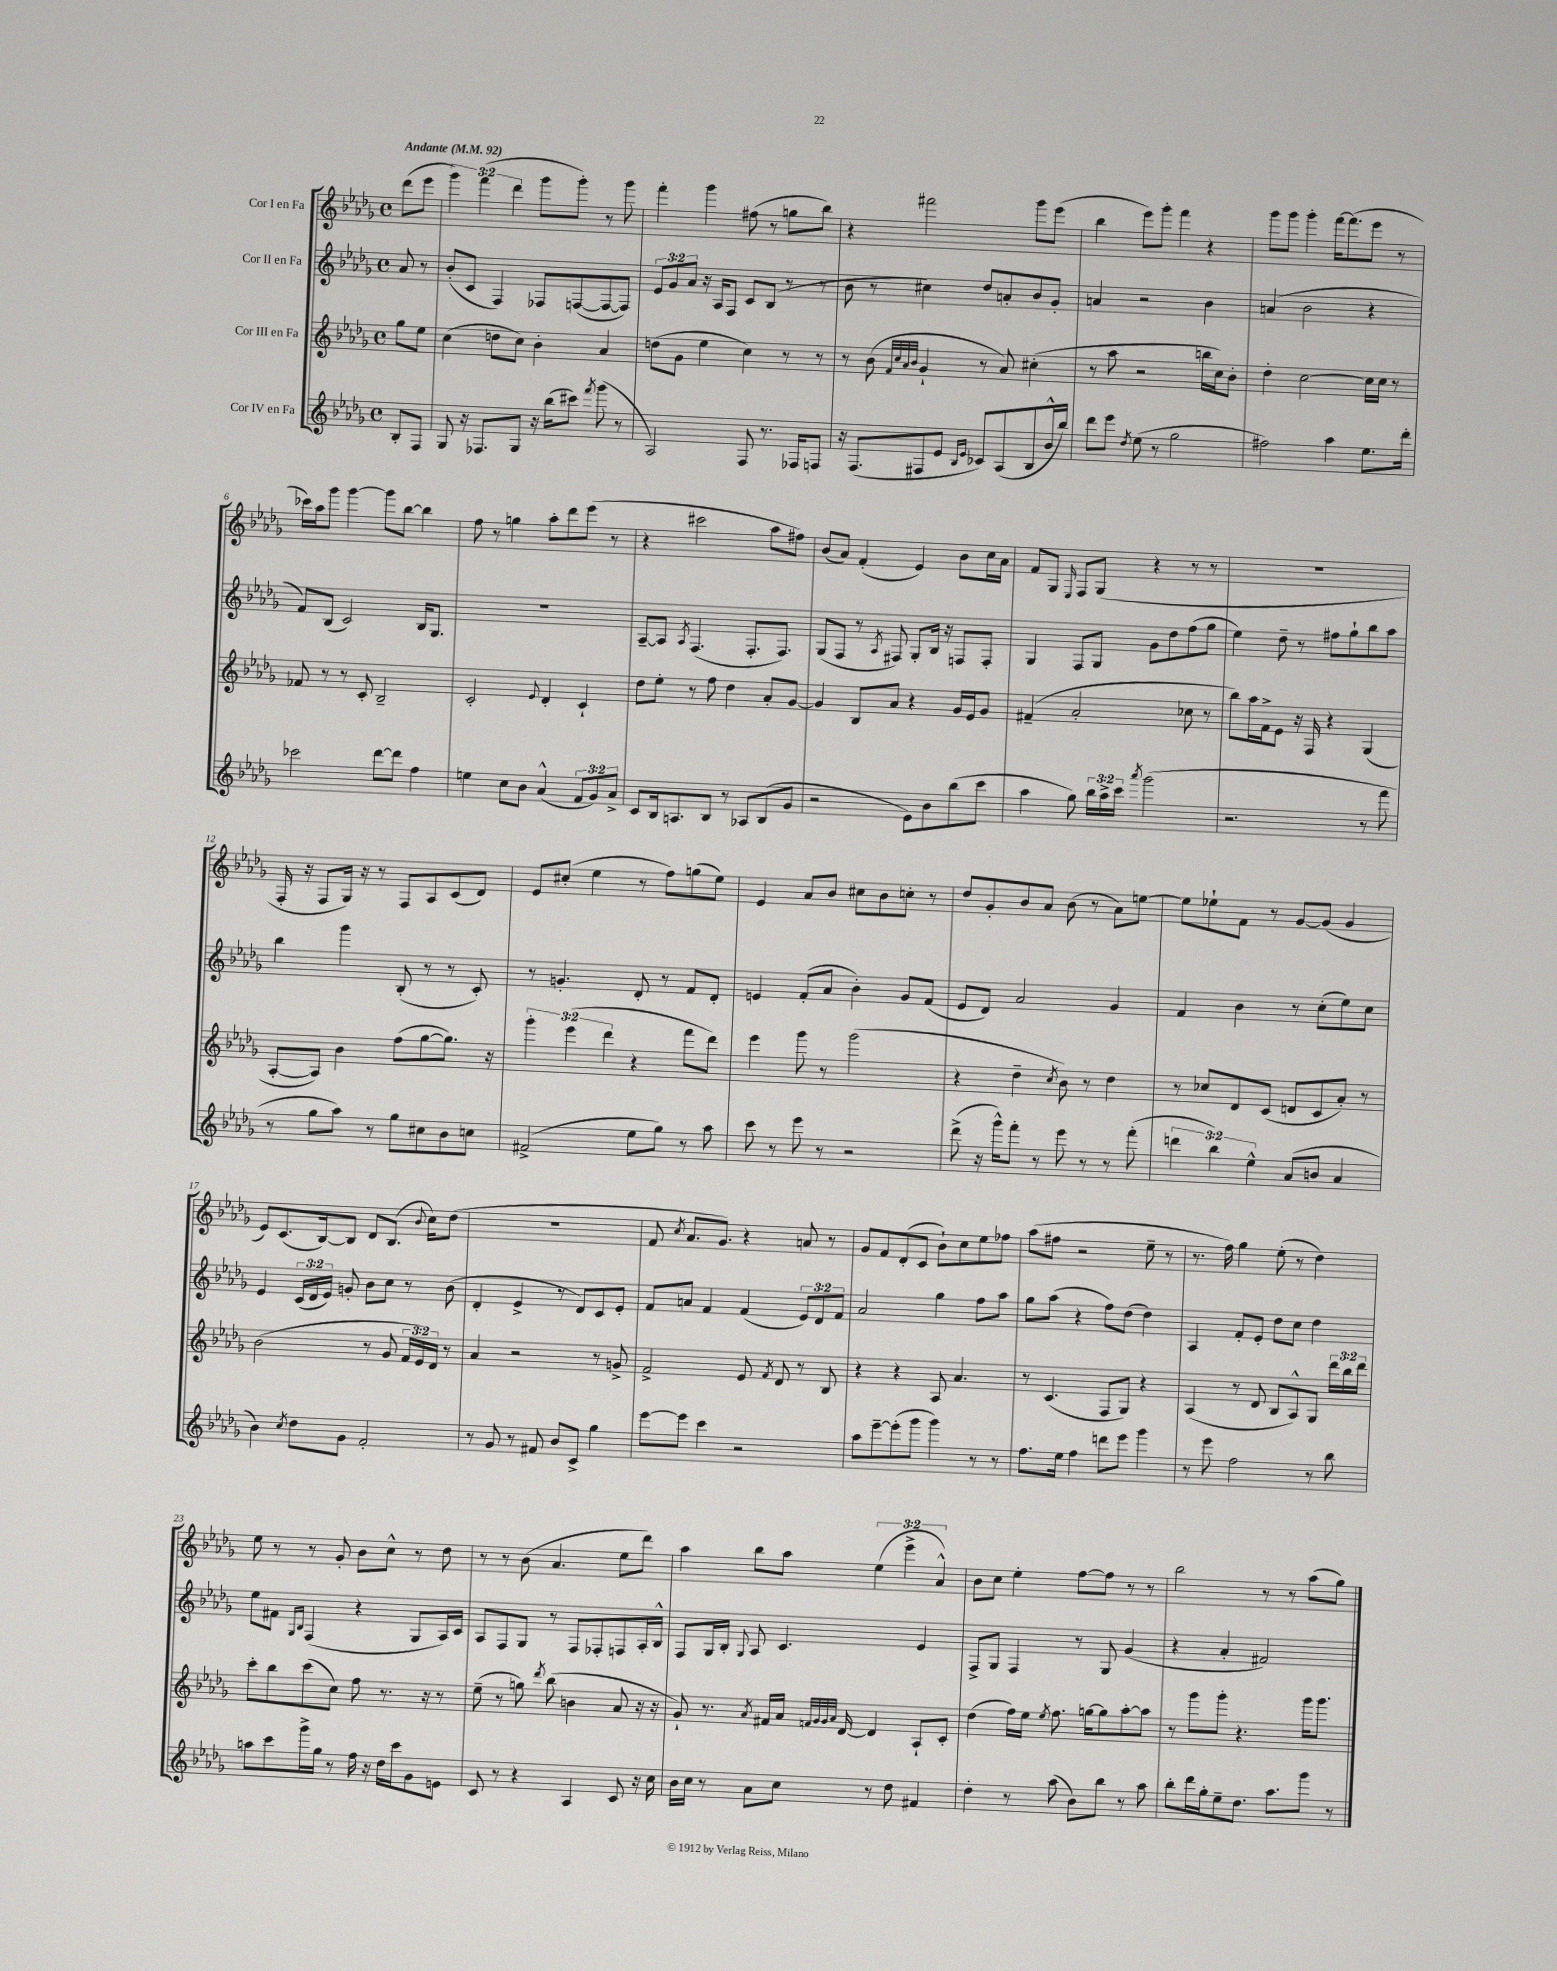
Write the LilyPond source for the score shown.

<<
\new StaffGroup <<
\new Staff = "s0" \with { instrumentName = "Cor I en Fa" } {
    \clef treble \key des \major \defaultTimeSignature \time 4/4 \override Staff.TupletNumber.text = #tuplet-number::calc-fraction-text \partial 4 \tempo "Andante" 4 = 92
    \autoBeamOff des'''8[( ees'''8] |
    \tuplet 3/2 { ges'''4) f'''4( des'''4 } ges'''8[ ges'''8]-.) r8 ges'''8 |
    f'''4-. ges'''4 fis''8( r8 g''8[ bes''8]) |
    r4 fis'''2 ges'''8[ ees'''8]( |
    bes''4 ees'''8[) ges'''8]-. f'''4 r4 |
    ges'''8[ ges'''8] ges'''4-. f'''16[~ f'''8.( ees'''8] r8 |
    ces'''16[) aes''16 ges'''8] ges'''4~ ges'''8[ bes''8]~ bes''4 |
    f''8 r8 g''4 aes''8[-. des'''8 ees'''8]( r8 |
    r4 cis'''2 aes''8[ fis''8]) |
    bes'8[( aes'8]) f'4-.( ees'4) bes'8[ c''16 aes'16] |
    f'8[ ges8] \grace { ees16 } f8[ ges8]( r4 r8 r8 |
    R1 |
    f16-. r16 f8[ ges16]) r16 r8 f8[ aes8 c'8( des'8]) |
    ees'8[ cis''8]-.( ees''4 r8 f''8[) g''8( ees''8]) |
    ees'4 aes'8[ bes'8] cis''8[ bes'8 c''8]-. r8 |
    des''8[ ges'8-. bes'8 aes'8] bes'8( r8 aes'8[) e''8]~ |
    e''8[ ees''8-! f'8] r8 ges'8[~ ges'8]( ges'4 |
    ees'8[) c'8.( bes16~) bes8] des'8[ bes8.]( \appoggiatura { bes'8 } c''16[) des''8]( |
    R1 |
    f'8 \acciaccatura { c''8 } aes'8.[ ges'8.]) r4 a'8 r8 |
    ges'8[ f'8 des'8-.( c'8] bes'8[-!) c''8 ees''8 fes''8] |
    aes''8[( fis''8] r2 ees''8-- r8 |
    r8. f''16) ges''4 ees''8-.( r8 des''4) |
    ees''8 r8 r8 ges'8-. bes'8[ c''8]-^ r8 des''8 |
    r8 r8 bes'8( aes'4. ees''8[ des'''8]) |
    aes''4 bes''8[ aes''8] \tuplet 3/2 { ees''4( ees'''4-> aes'4-^) } |
    bes'8[ c''8] ees''4-. f''8[~ f''8] r8 r8 |
    bes''2 r8 r8 aes''8[( ges''8]) \bar "|." |
}
\new Staff = "s1" \with { instrumentName = "Cor II en Fa" } {
    \clef treble \key des \major \defaultTimeSignature \time 4/4 \override Staff.TupletNumber.text = #tuplet-number::calc-fraction-text \partial 4
    \autoBeamOff aes'8 r8 |
    bes'8[-.( c'8] f4) fes8[ f8~( f8~ f8]) |
    \tuplet 3/2 { ees'8[ ges'8 aes'8] } r16 aes16[ f8] c'8[ bes8]( r8 r8 |
    bes'8 r8 cis''4) des''8[ a'8-. bes'8 ges'8]-. |
    a'4 r2 bes'4 |
    a'4( bes'2 r4 |
    f'8[) bes8]( c'2) bes16[ ges8.] |
    R1 |
    aes8[~-- aes8] \acciaccatura { aes8 } f4.( f8.[-. f8.]) |
    ges8[( f8] r8 \acciaccatura { aes8 } fis8) ges8[-. bes16] r16 f8[ f8]-. |
    ges4 f8[ ges8] ges'8[ des''8 f''8( ges''8] |
    ees''4) des''8-- r8 fis''8[ ges''8-! bes''8 aes''8] |
    bes''4 ges'''4 bes8-.( r8 r8 c'8-.) |
    r8 g'4.-. des'8-. r8 f'8[ des'8]-. |
    e'4 f'8[-.( aes'8] bes'4-.) ges'8[ f'8]( |
    ees'8[ des'8]) aes'2 ges'4 |
    f'4 bes'4 r8 c''8[-.( ees''8) c''8] |
    ees'4 \tuplet 3/2 { c'16[( des'16 ees'16]) } g'8-. bes'8[ c''8] r8 bes'8( |
    des'4-. ees'4-> r8 des'8[) c'8 ees'8]-. |
    f'8[ a'8] f'4 f'4( \tuplet 3/2 { ees'8[) des'8 f'8] } |
    aes'2 ges''4 f''8[ aes''8] |
    ges''8[ aes''8]( r4 f''8[) des''8]( des''4) |
    aes4 f'8[-. ees'8]-. des''8[ c''8] des''4 |
    ees''8[ fis'8] \grace { ges16[ bes16] } f4( r4 ges8[ aes16) c'16] |
    aes8[ f8 ges8] r8 f8[ fes8-. f8 aes16-. bes16]-^ |
    f8[ ges16 bes16]-. \appoggiatura { ges8 } aes8 c'4. ees'4 |
    f8[-> ges8] f4 r8 ges8 ges'4( |
    r4 aes'4-. fis'2) \bar "|." |
}
\new Staff = "s2" \with { instrumentName = "Cor III en Fa" } {
    \clef treble \key des \major \defaultTimeSignature \time 4/4 \override Staff.TupletNumber.text = #tuplet-number::calc-fraction-text \partial 4
    \autoBeamOff ges''8[ ees''8] |
    c''4( d''8[ c''8]) bes'4-. aes'4 |
    d''8[( ges'8] ees''4 c''4) r8 r8 |
    r8 bes'8( \grace { f'32[ c''32 aes'32 bes'32] } ges'4-! r8 aes'8) cis''4-.( |
    r8 aes''8 r2 b''16[ c''16) bes'8]-. |
    des''4-. c''2~ c''16[ c''16] r8 |
    fes'8 r8 r8 c'8-. bes2-- |
    c'2-. \appoggiatura { ees'8 } des'4-. c'4-! |
    des''8[ ees''8]-. r8 f''8 des''4 aes'8[-. ges'8]~ |
    ges'4 bes8[ aes'8] r4 ges'16[ ees'16 ges'8] |
    fis'4--( aes'2-. ces''8 r8 |
    bes''8[) aes''16 f'16-> ees'8] r16 f16 r4 ges4( |
    aes8[~-. aes8]) bes'4 f''8[( ges''8~ ges''8.]) r16 |
    \tuplet 3/2 { ges'''4-. ees'''4( des'''4 } r4 f'''8[ des'''8]) |
    ees'''4 ges'''8 r8 ges'''2( |
    r4 des''4-- \acciaccatura { c''8 } bes'8) r8 des''4 |
    r8 ces''8[ des'8 c'8]( d'8[ c'8 aes'8]-.) r8 |
    bes'2( r8 ges'8 \tuplet 3/2 { f'16[ ees'16) des'16] } r8 |
    aes'4 r2 r8 g'8-> |
    f'2-> ees'8 \acciaccatura { f'8 } des'8 r8 bes8 |
    r4 r4 aes8 aes'4. |
    r8 c'4.( f8[ ges8]) r4 |
    aes4( r8 des'8 bes8[ aes8-^) ges8] \tuplet 3/2 { des'''16[ bes''16 des'''16] } |
    c'''8[-. bes''8 c'''8( c''8]) f''8 r8. r16 r8 |
    ees''8--( r8 g''8) \acciaccatura { des'''8 } bes''8( b'4 aes'8 r16 r16 |
    ges'8-!) r8. \acciaccatura { aes'8 } fis'16[ aes'16] \grace { f'32[ ges'32 ges'32 aes'32] } des'16~ des'4 aes8[-! c'8]-. |
    des''4( f''16[) ees''16] \acciaccatura { ees''8 } f''8. g''16[~ g''8 aes''8~-. aes''8] |
    r8 ges'''8[ ges'''8]-. r4. ges'''16[ ges'''8.] \bar "|." |
}
\new Staff = "s3" \with { instrumentName = "Cor IV en Fa" } {
    \clef treble \key des \major \defaultTimeSignature \time 4/4 \override Staff.TupletNumber.text = #tuplet-number::calc-fraction-text \partial 4
    \autoBeamOff bes8[-. f8] |
    ges8 r16 fes8.[ ges8] r16 bes''16[( cis'''8]) \acciaccatura { f'''8 } ges'''8( r8 |
    aes2) f8 r8. fes16[ f8] |
    r16 f8.[( fis8 ees'8] \grace { bes16[ ees'16] } ces'8[) aes8( bes8 bes'16-^ bes''16]) |
    des'''8[ ees'''8] \acciaccatura { des''8 } ees''8( r8 ges''2 |
    fis''2) aes''4 ees''8.[ des'''16]-. |
    ces'''2 des'''8[~ des'''8] f''4 |
    e''4 c''8[ bes'8] aes'4-^( \tuplet 3/2 { f'8[ ges'8) aes'8]-> } |
    c'8[ bes16 a8. bes8] r8 aes8[ bes8( ges'8] |
    r2 ees'8[) bes'8 bes''8( c'''8] |
    aes''4 ges''8) \tuplet 3/2 { bes''16[ aes''16-> c'''16] } \acciaccatura { aes'''8 } ges'''2( |
    r2. r8 f'''8 |
    r8 ges''8[ aes''8]) r8 ges''8[ cis''8 bes'8 c''8] |
    fis'2->( ees''8[ ges''8]) r8 aes''8 |
    c'''8 r8 ees'''8 r8 r2 |
    des'''8->( r16 ges'''16[-^) f'''8]-. r8 ees'''8 r8 r8 f'''8-.( |
    \tuplet 3/2 { d'''4 bes''4) ees''4-^ } aes'8[( b'8] aes'4 |
    bes'4) \acciaccatura { c''8 } des''8[ ges'8] f'2-. |
    r8 ges'8 r8 fis'8 bes'8[ c'8]-> ges''4 |
    ees'''8[~ ees'''8] c'''4 r2 |
    aes''8[ ees'''8~-- ees'''8-.( ges'''8] ges'''4) r8 r8 |
    f''8.[ ees''16] f''4 d'''8[ ees'''8] ges'''4 |
    r8 ees'''8 f''2 r8 bes''8 |
    a''8[ c'''8 ges'''16-> ges''16] r8 f''16 r16 des''16[ c'''16 ges'8 e'8] |
    c'8 r8 r4 aes4 c'8 r16 c''16 |
    bes'16[ c''16] r8 aes'8[ c''8] r8 des''8 fis'4 |
    des''4-. r8 aes''8( bes'8[) bes''8] r8 aes''8 |
    bes''8[-. des'''16 ges''16-. ees''8-- des''8.] aes''8.[ ges'''8] r8 \bar "|." |
}
>>
>>
